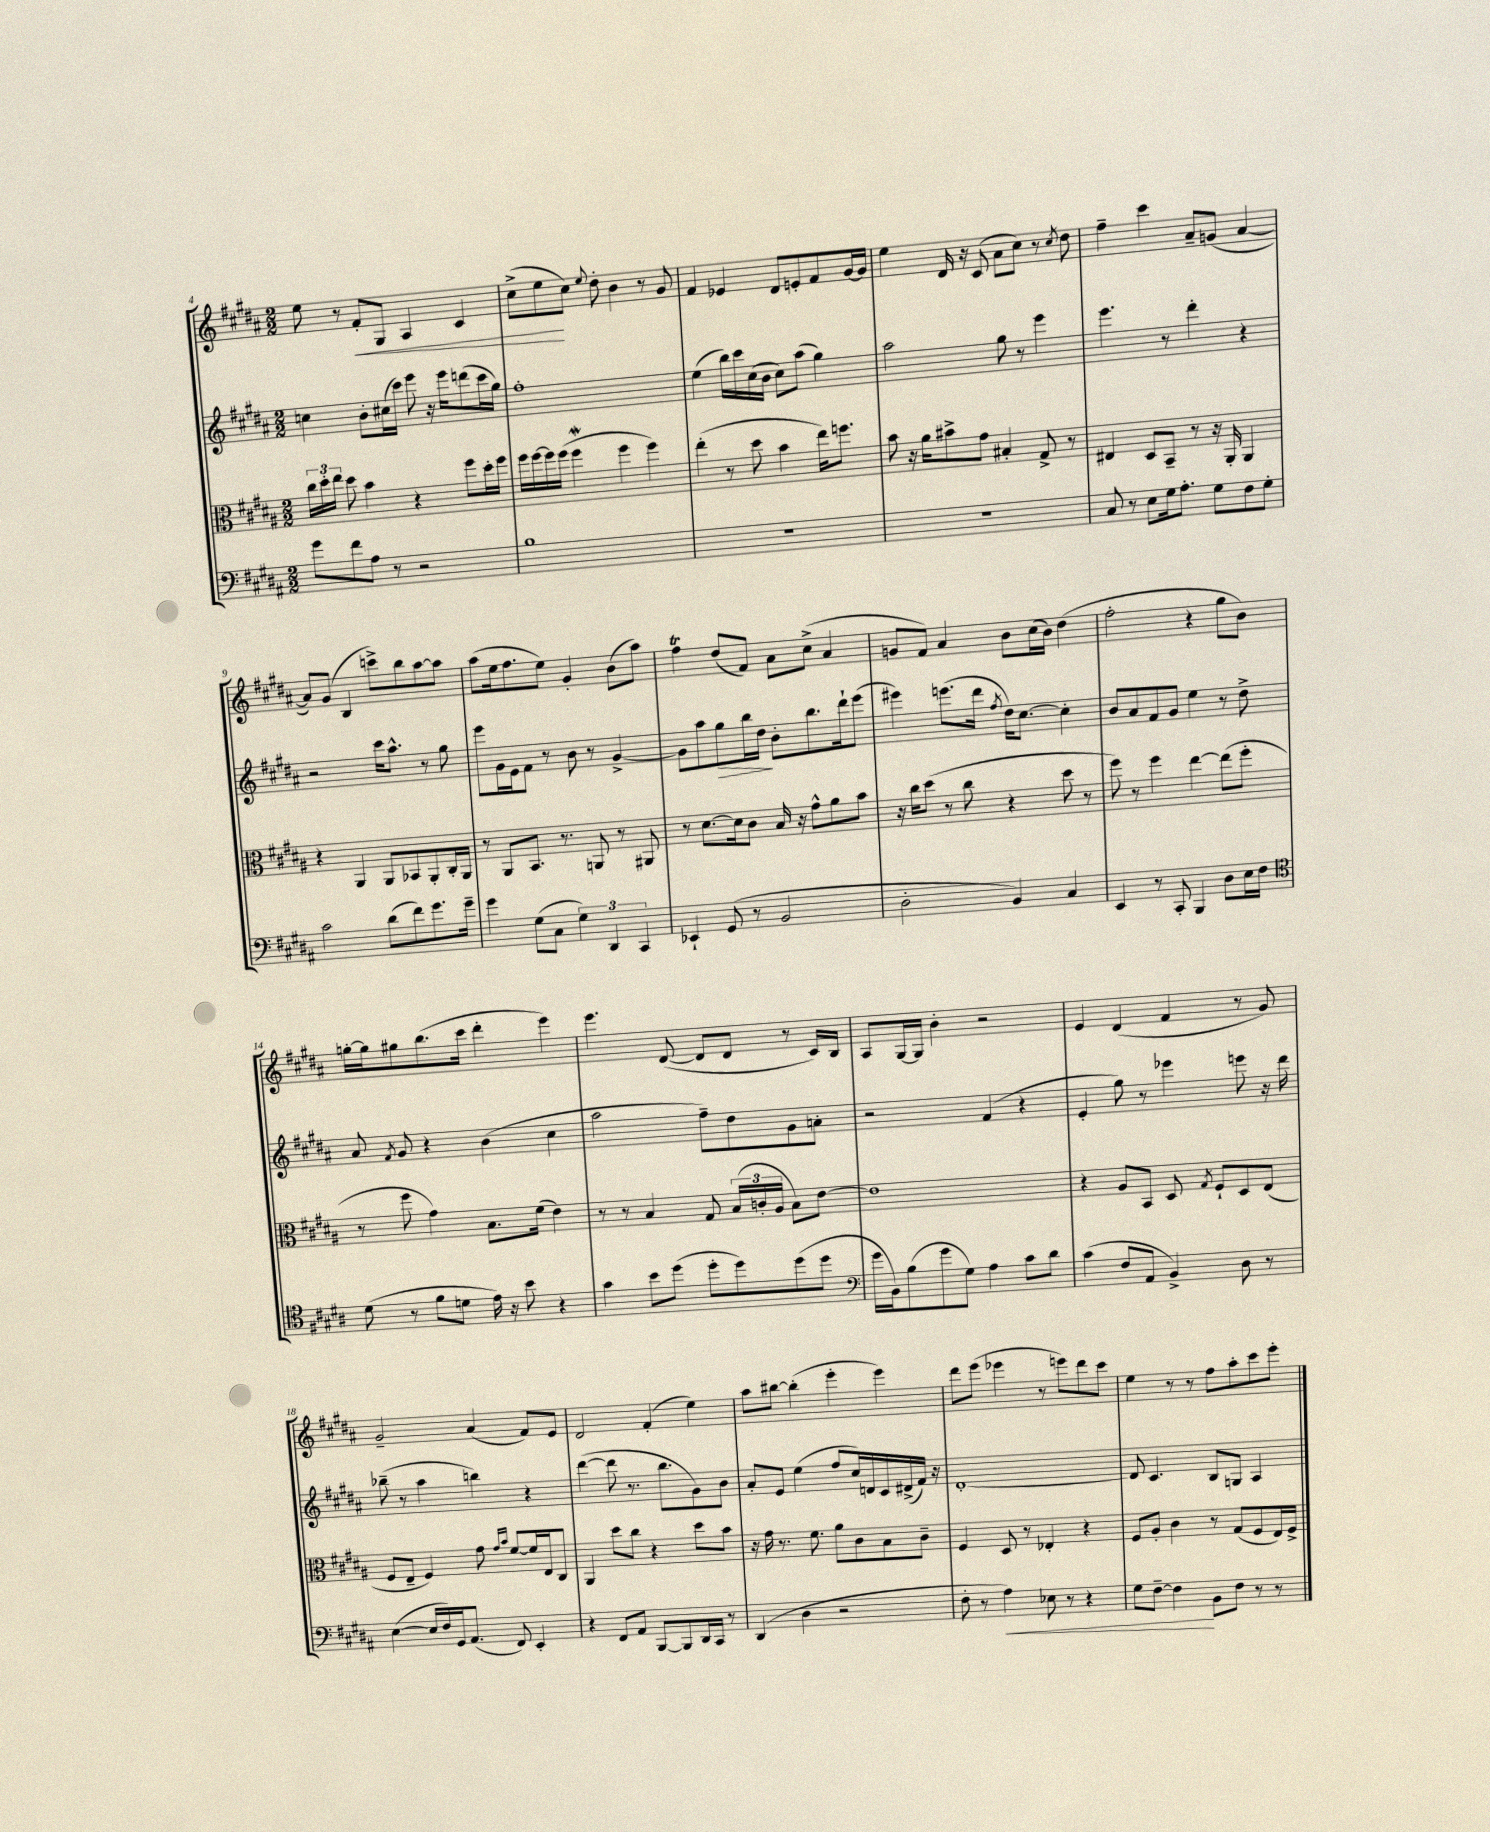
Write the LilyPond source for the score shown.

<<
\new StaffGroup <<
\new Staff = "s0" {
    \clef treble \key b \major \numericTimeSignature \time 2/2
    \autoBeamOff e''8 r8 fis'8[-.\< gis8] ais4 cis'4 |
    cis''8[->( e''8\! cis''8]) \appoggiatura { e''8 } dis''8-. b'4 r8 gis'8 |
    fis'4 ees'4 dis'8[ e'8-. fis'8 gis'16~ gis'16] |
    e''4 dis'16 r16 cis'8( ais'8[ cis''8]) r8 \acciaccatura { cis''8 } dis''8 |
    fis''4-- cis'''4 ais'8[-- g'8]( ais'4~ |
    ais'8[) gis'8]( b4 c'''8[->) b''8 ais''8~ ais''8] |
    ais''8[( e''16 fis''8. e''8]) gis'4-. b'8[( ais''8]) |
    fis''4\trill dis''8[( fis'8]) ais'8[ cis''8]->( ais'4 |
    g'8[ fis'8]) ais'4 b'8[ cis''16( b'16]) dis''4( |
    fis''2-. r4 gis''8[ b'8]) |
    g''16[~-. g''16 gis''8 b''8.( cis'''16] dis'''4-. e'''4) |
    e'''4. dis'8~( dis'8[ dis'8] r8 cis'16[) b16] |
    ais8[ gis16~ gis16] b'4-. r2 |
    e'4 dis'4( fis'4 r8 gis'8) |
    gis'2-- ais'4( fis'8[) e'8] |
    dis'2 fis'4-.( e''4) |
    ais''8[ bis''8]~ bis''4-.( e'''4-. e'''4) |
    dis'''8[ e'''8]( ees'''4 r8 e'''8[) dis'''8 cis'''8] |
    e''4 r8 r8 fis''8[ ais''8-. cis'''8 e'''8]-. \bar "|." |
}
\new Staff = "s1" {
    \clef treble \key b \major \numericTimeSignature \time 2/2
    \autoBeamOff c''4 b'8[-. cis''16( cis'''16]) e'''8 r16 e'''16[ d'''8( cis'''16 gis''16]) |
    fis''1-. |
    e''4( b''16[) cis'''16 cis''16( b'16] cis''8[) ais''8]( gis''4) |
    ais''2 gis''8 r8 e'''4 |
    e'''4. r8 dis'''4-. r4 |
    r2 cis'''16[ ais''8.]-^ r8 gis''8 |
    e'''8[ gis'16 e'16 fis'8] r8 b'8 r8 gis'4~-> |
    gis'8[ ais''8 gis''8\> b''16 dis''16]\! b'8[-. b''8. dis'''16-! e'''8]( |
    eis'''4) e'''8.[( dis'''16] \acciaccatura { fis''8 } dis''16[) cis''8.]~ cis''4-. |
    b'8[ ais'8 fis'8 gis'8] e''4 r8 dis''8-> |
    ais'8 \acciaccatura { fis'8 } gis'8 r4 b'4( cis''4 |
    ais''2 fis''8[--) dis''8 gis'8 a'8]-. |
    r2 fis'4( r4 |
    e'4-. gis''8) r8 ees'''4 e'''8 r16 dis'''16 |
    bes''8--( r8 ais''4 b''4) r4 |
    dis'''4~( dis'''8 r8. b''8.[ gis'8) b'8] |
    ais'8[-. e'8] e''4( fis''8[ cis''16) d'16 cis'16 dis'16->( fis'16]) r16 |
    dis'1~-. |
    dis'8 cis'4. b8[ g8] ais4 \bar "|." |
}
\new Staff = "s2" {
    \clef alto \key b \major \numericTimeSignature \time 2/2
    \autoBeamOff \tuplet 3/2 { cis''16[ dis''16-. e''16] } dis''8 b'4 r4 fis''8[ dis''16-. fis''16] |
    fis''16[ fis''16~ fis''16 fis''16]( fis''4\mordent fis''4 fis''4) |
    e''4-.( r8 dis''8 b'4 e''16[) f''8.] |
    b'8 r16 ais'16[ bis'8-> gis'8] bis4-. gis8-> r8 |
    eis4 dis8[ b,8]-- r8 r16 ais,16-. ais,4 |
    r4 ais,4 ais,8[ bes,8 ais,8-. cis16-. ais,16] |
    r8 ais,8[ b,8.] r8. a,8 r8 ais,8 |
    r8 dis'8.[~ dis'16 cis'8] b16 r16 gis'8[-^ ais'8 b'8] |
    r16 cis''16[ dis''8]( r8 cis''8 r4 dis''8 r8 |
    fis''8) r8 fis''4 e''4~ e''8[( fis''8]-. |
    r8 fis''8 gis'4) b8.[ fis'16]( e'4) |
    r8 r8 b4 gis8 \tuplet 3/2 { b16[( c'16-. ais16] } b8[) e'8]~ |
    e'1 |
    r4 ais8[ b,8] dis8 \acciaccatura { gis8 } fis8[-! dis8 e8]( |
    fis8[ e8]-- fis4) gis'8 \grace { gis'16[ b'16] } fis'8[~ fis'16 e16 cis8] |
    ais,4 dis''8[ cis''8] r4 dis''8[ b'8] |
    r16 gis'16 r8. fis'8. ais'8[ cis'8 b8 cis'8]-- |
    fis4 dis8 r8 ees4-. r4 |
    fis8[ ais8]-. cis'4 r8 gis8[( fis8 e16) fis16]-> \bar "|." |
}
\new Staff = "s3" {
    \clef bass \key b \major \numericTimeSignature \time 2/2
    \autoBeamOff gis'8[ fis'8 ais8] r8 r2 |
    b1 |
    R1 |
    R1 |
    cis8 r8 e8[ gis16 ais8.]-. gis8[ fis8 gis8]-. |
    cis'2 dis'8[( fis'8) gis'8. gis'16]-- |
    gis'4 gis8[( cis8] \tuplet 3/2 { gis4) dis,4 cis,4 } |
    ees,4-! gis,8( r8 b,2 |
    dis2-. b,4) cis4 |
    e,4 r8 cis,8-. b,,4 dis8[ e16 fis16] |
    \clef tenor dis'8( r8 fis'8[ d'8] e'16) r16 b'8 r4 |
    gis'4 b'8[ dis''8]( dis''8[-. dis''8) dis''8( dis''8] |
    \clef bass gis'16[ b,16) b8( gis'8 gis8]) ais4 cis'8[ dis'8] |
    cis'4( fis8[ ais,8] b,4->) dis8 r8 |
    e4~( e16[ fis16) gis,16 ais,8.]( fis,8) e,4-. |
    r4 fis,8[ ais,8] b,,8[~ b,,8 dis,16 cis,16] r8 |
    dis,4( dis4 r2 |
    fis8-. r8 ais4\<) ees8 r8 r4 |
    gis8[ fis8]~-- fis4\! b,8[ fis8] r8 r8 \bar "|." |
}
>>
>>
\layout { \context { \Score currentBarNumber = #4 } }
